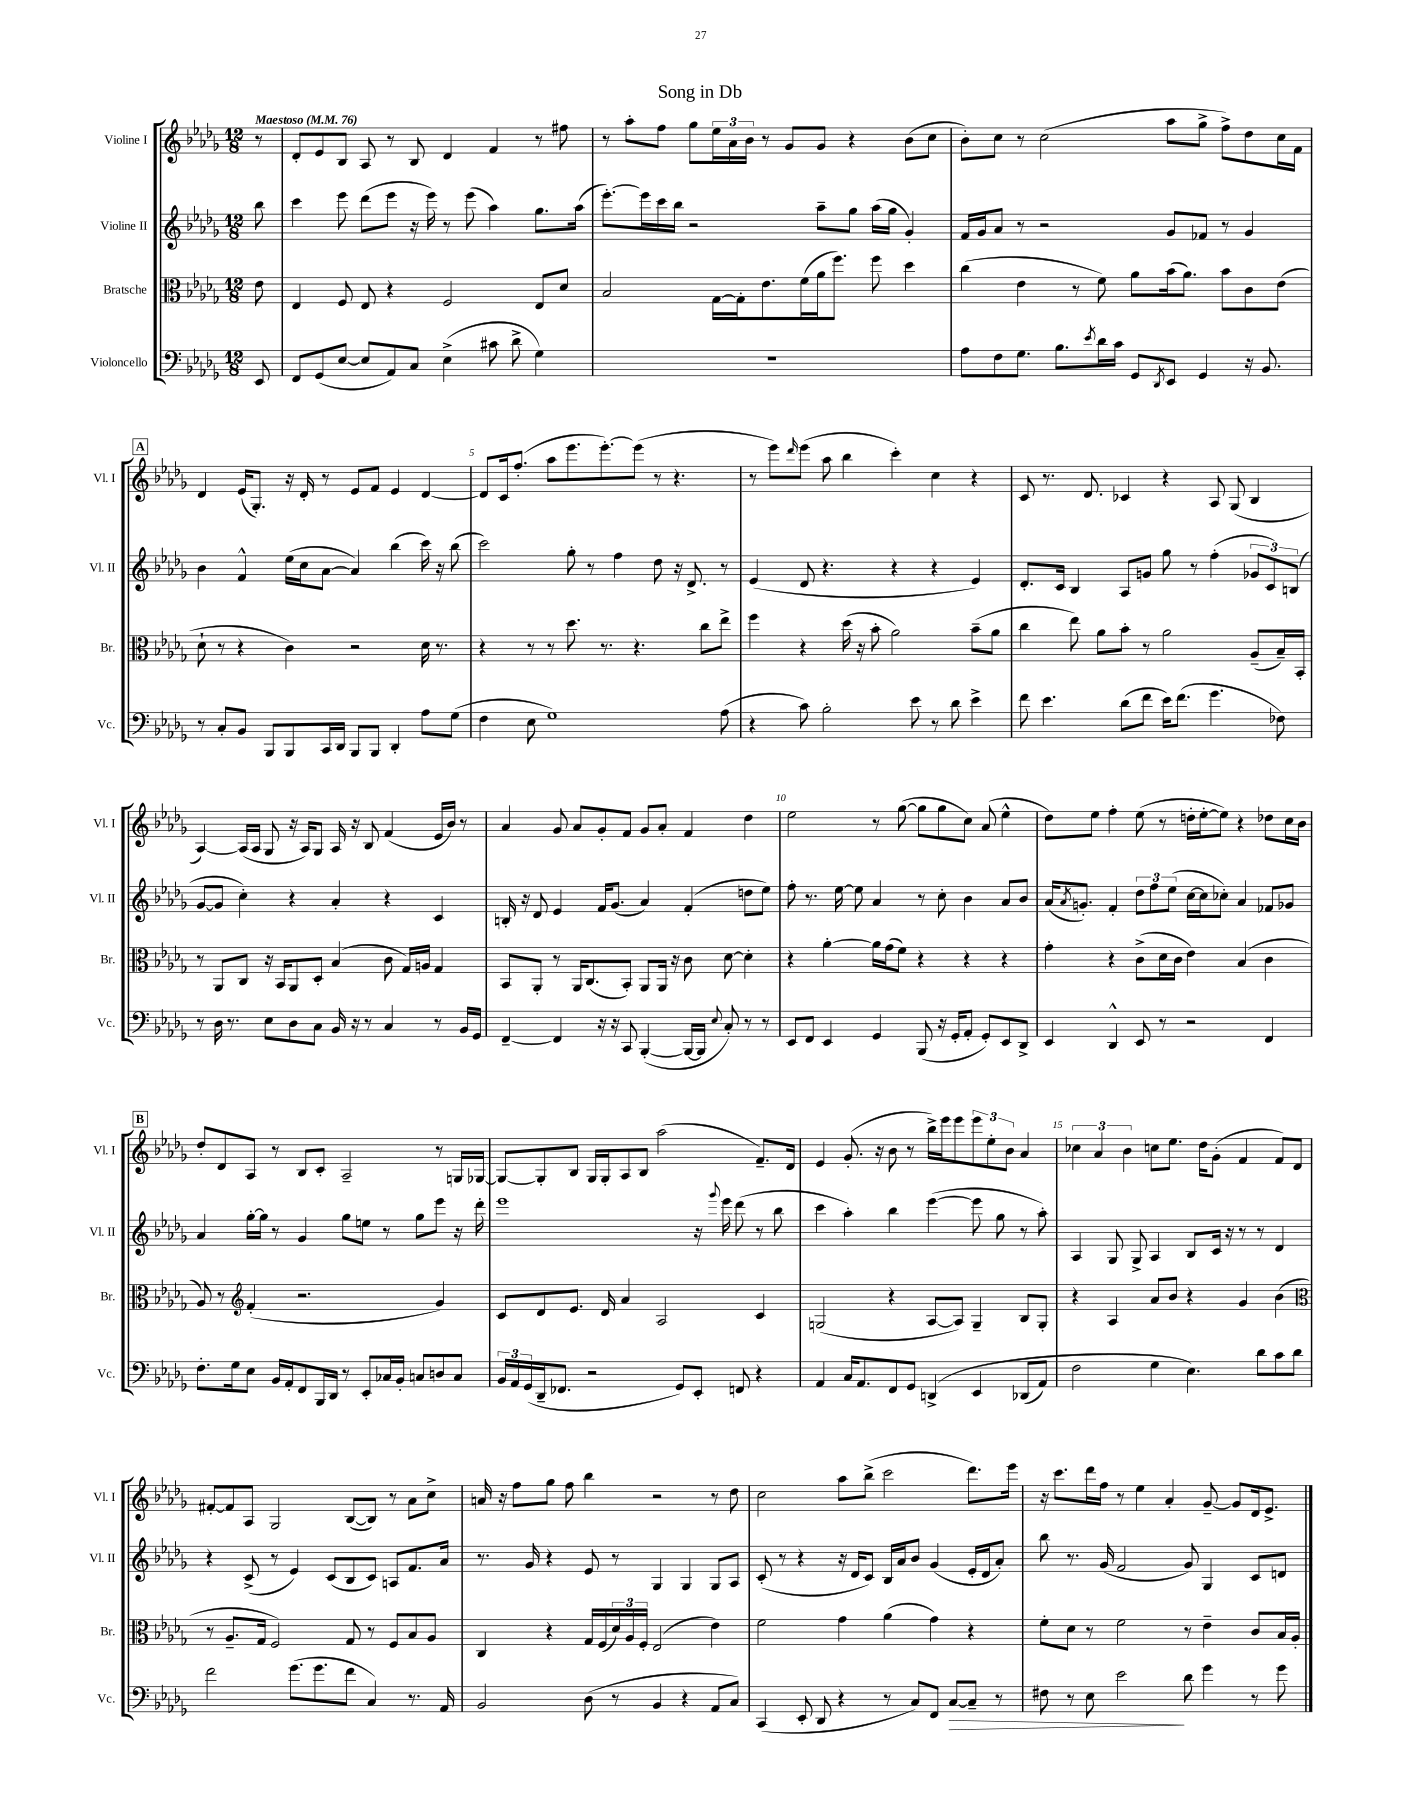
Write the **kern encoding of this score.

**kern	**kern	**kern	**kern
*staff4	*staff3	*staff2	*staff1
*clefF4	*clefC3	*clefG2	*clefG2
*k[b-e-a-d-g-]	*k[b-e-a-d-g-]	*k[b-e-a-d-g-]	*k[b-e-a-d-g-]
*M12/8	*M12/8	*M12/8	*M12/8
*MM76	*MM76	*MM76	*MM76
8EE-	8e-	8bb-	8r
=	=	=	=
8FF	4E-	4ccc	8d-'
(8GG-	.	.	8e-
[8E-	8F	8eee-	8B-
8E-]	8E-	(8ddd-	8A-
8AA-)	4r	8eee-	8r
8C	.	16r	8B-
.	.	16eee-)	.
(4E-^	2F	8r	4d-
.	.	(8eee-	.
8c#	.	4aa-)	4f
8d-^	.	.	.
4G-)	8E-	8.gg-	8r
.	8d-	.	8ff#
.	.	(16aa-	.
=	=	=	=
1.r	2B-	[8.eee-')	8r
.	.	.	8aa-'
.	.	16eee-]	.
.	.	16ccc	8ff
.	.	16bb-	.
.	.	2r	8gg-
.	[16G-	.	24ee-
.	.	.	24a-
.	16G-']	.	.
.	.	.	24b-
.	8.e-	.	8r
.	.	.	8g-
.	(16f	.	.
.	16a-	8aa-~	8g-
.	8.ff)	.	.
.	.	8gg-	4r
.	8ff	(16aa-	.
.	.	16gg-	.
.	4dd-	4g-')	(8b-
.	.	.	8cc
=	=	=	=
8A-	(4cc	16f	8b-')
.	.	16g-	.
8F	.	8a-	8cc
8.G-	4e-	8r	8r
.	.	2r	(2cc
8.B-	.	.	.
.	8r	.	.
8qe-	.	.	.
16d-	8f)	.	.
16c	.	.	.
8GG-	8a-	.	.
8qDD-	.	.	.
8EE-	(16b-	8g-	8aa-
.	8.a-)	.	.
4GG-	.	8f-	8gg-^
.	8b-	8r	8ff^)
16r	8c	4g-	8dd-
8.BB-	.	.	.
.	(8e-	.	16cc
.	.	.	16f
=	=	=	=
8r	8d-`	4b-	4d-
8C'	8r	.	.
8BB-	4r	4f^^	(16e-
.	.	.	8.G-')
8BBB-	.	.	.
8BBB-	4c)	(16ee-	16r
.	.	16cc	16d-'
16CC	.	[8a-	8r
16DD-	.	.	.
8BBB-	2r	4a-])	8e-
8BBB-	.	.	8f
4DD-'	.	(4bb-	4e-
8A-	16d-	16ccc)	[4d-
.	8.r	16r	.
(8G-	.	(8bb-	.
=	=	=	=
4F	4r	2ccc)	8d-]
.	.	.	16c
.	.	.	(8.ff'
8E-	8r	.	.
1G-)	8r	.	8aa-
.	8.dd-	8gg-'	8.eee-
.	.	8r	.
.	8.r	.	[8.eee-')
.	.	4ff	.
.	4.r	.	(8eee-]
.	.	8dd-	8r
.	.	16r	4.r
.	.	8.d-^	.
.	8cc	.	.
(8A-	8ee-^	8r	.
=	=	=	=
4r	4ff	(4e-	8r
.	.	.	8eee-)
.	.	.	16qqddd-
8c)	4r	8d-	(8eee-
2B-'	.	4.r	8aa-
.	(16dd-	.	4bb-
.	16r	.	.
.	8b-'	.	.
.	2a-)	4r	4ccc')
8e-	.	.	.
8r	.	4r	4cc
8d-	.	.	.
4e-^	(8b-~	4e-)	4r
.	8a-	.	.
=	=	=	=
8f	4cc	8.d-'	8c
4.e-	.	.	8.r
.	.	16c	.
.	8ee-)	4B-	.
.	.	.	8.d-
.	8a-	.	.
(8d-	8b-'	8A-	4c-
8f	8r	8g	.
16e-)	2a-	8gg-	4r
(8.f	.	.	.
.	.	8r	.
4.g-	.	(4ff'	8A-
.	.	.	(8G-
.	(8A-~	12g-	4B-
.	.	12c)	.
8F-)	16B-~)	.	.
.	.	(12B	.
.	16BB-'	.	.
=	=	=	=
8r	8r	[8g-	[4A-)
16D-	8AA-	8g-]	.
8.r	.	.	.
.	8C	4cc')	(16A-]
.	.	.	16A-
8E-	16r	.	8G-
.	16BB-	.	.
8D-	8AA-	4r	16r
.	.	.	16A-)
8C	8D-'	.	8G-
16BB-	(4B-	4a-'	16A-
16r	.	.	16r
8r	.	.	8B-
4C	8c	4r	(4f
.	16G-)	.	.
.	16A	.	.
8r	4G-	4c	16e-
.	.	.	16b-)
16BB-	.	.	8r
16GG-	.	.	.
=	=	=	=
[4FF~	8BB-	16B'	4a-
.	.	16r	.
.	8AA-'	8d-	.
4FF]	8r	4e-	8g-
.	16AA-	.	8a-
.	(8.C	.	.
16r	.	16f	8g-'
16r	.	(8.g-	.
8CC	8BB-')	.	8f
([4BBB-'	8AA-	4a-)	8g-
.	16AA-	.	8a-'
.	16r	.	.
16BBB-_	8c	(4f'	4f
16BBB-]	.	.	.
8qqE-	.	.	.
8C')	[8d-	.	.
8r	4d-']	8dd	4dd-
8r	.	8ee-)	.
=	=	=	=
8EE-	4r	8ff'	2ee-
8FF	.	8.r	.
4EE-	[4a-'	.	.
.	.	[16ee-	.
.	.	8ee-]	.
4GG-	16a-]	4a-	8r
.	(16g-	.	.
.	8f)	.	([8gg-
(8BBB-	4r	8r	8gg-]
16r	.	8cc'	8gg-
16GG-'	.	.	.
8AA-'	4r	4b-	8cc)
8GG-')	.	.	(8a-
8EE-	4r	8a-	4ee-^^
8DD-^	.	8b-	.
=	=	=	=
4EE-	4g-'	(16a-	8dd-)
.	.	8qa-	.
.	.	8.g')	.
.	.	.	8ee-
4DD-^^	4r	4f'	4ff'
8EE-	(8c^	12dd-	(8ee-
.	.	12ff	.
8r	16d-	.	8r
.	.	(12ee-	.
.	16c	.	.
2r	4e-)	[16cc	16dd'
.	.	16cc]	[16ee-'
.	.	8cc-')	8ee-])
.	(4B-	4a-	4r
4FF	4c	8f-	8dd-
.	.	8g-	16cc
.	.	.	16b-
=	=	=	=
8.F'	8A-)	4a-	8dd-'
.	8r	.	8d-
16G-	.	.	.
*	*clefG2	*	*
8E-	(4f'	[16gg-'	8A-
.	.	16gg-]	.
16BB-	.	8r	8r
16AA-'	.	.	.
8FF	2.r	4g-	8B-
16BBB-	.	.	8c'
16DD-	.	.	.
8r	.	8gg-	2A-~
8EE-'	.	8ee	.
16C-	.	8r	.
16BB-'	.	.	.
8C	.	8gg-	.
8D	4g-)	8eee-	8r
8C	.	16r	16G
.	.	16ddd-'	[16G-
=	=	=	=
24BB-	8c	1eee-	8G-_
24AA-	.	.	.
(24GG-	.	.	.
16DD-~	8d-	.	8G-']
8.FF-	.	.	.
.	8.e-	.	8B-
2r	.	.	16G-
.	16d-	.	16G-'
.	4a-	.	8A-
.	.	.	8B-
.	2A-	.	(2aa-
8GG-)	.	.	.
8EE-'	.	16r	.
.	.	8qqggg-	.
.	.	16eee-	.
8FF	.	(8ddd-	.
4r	4c	8r	8.f~)
.	.	8bb-	.
.	.	.	16d-
=	=	=	=
4AA-	(2G	4ccc	4e-
16C	.	4aa-')	(8.g-'
8.AA-	.	.	.
.	.	.	16r
8FF	4r	4bb-	8b-
8GG-	.	.	8r
&(4DD^	[8A-	([4eee-	16bb-^)
.	.	.	16eee-
.	8A-])	.	8eee-
4EE-	4G~	8eee-]	12eee-
.	.	.	12ee-'
.	.	8gg-	.
.	.	.	12b-
(8DD-	8B-	8r	4a-
8AA-)	8G'	8aa-')	.
=	=	=	=
2F	4r	4A-	6cc-
.	.	.	6a-
.	4A-	8G-	.
.	.	.	6b-
.	.	8G-^	.
4G-	8a-	4A-	8cc
.	8b-	.	8.ee-
4.E-&)	4r	8B-	.
.	.	.	16dd-
.	.	16c	(8g-'
.	.	16r	.
.	4g-	8r	4f
8d-	.	8r	.
8c	(4b-	4d-	8f)
8d-	.	.	8d-
=	=	=	=
*	*clefC3	*	*
2f	8r	4r	[8f#'
.	8.A-~	.	8f#]
.	.	(8c^	8A-
.	16G-	.	.
.	2F)	8r	2G-
(8.g-	.	4e-)	.
8.g-	.	.	.
.	.	(8c	.
8f	8G-	8B-	([8B-
4C)	8r	8c)	8B-])
.	8F	8A	8r
8.r	8B-	8.f	8a-
.	8A-	.	8cc^
16AA-	.	16a-	.
=	=	=	=
2BB-	4C	8.r	16a
.	.	.	16r
.	.	.	8ff
.	.	16g-	.
.	4r	4r	8gg-
.	.	.	8ff
(8D-	16G-	8e-	4bb-
.	(16F	.	.
8r	24d-)	8r	.
.	24A-	.	.
.	24F'	.	.
4BB-	(2E-	4G-	2r
4r	.	4G-	.
8AA-	4e-)	8G-	8r
8C)	.	8A-	8dd-
=	=	=	=
(4CC	2f	(8c'	2cc
.	.	8r	.
8EE-'	.	4r	.
8DD-	.	.	.
4r	4g-	16r	8aa-
.	.	16d-	.
.	.	8c)	(8bb-^
8r	(4a-	16B-	2ccc
.	.	16a-	.
8C)	.	8b-	.
8FF	4g-)	(4g-	.
[8C	.	.	.
8C~]	4r	16e-'	8.ddd-)
.	.	16d-	.
8r	.	8a-')	.
.	.	.	16eee-
=	=	=	=
8F#	8f'	8bb-	16r
.	.	.	8.ccc
8r	8d-	8.r	.
8E-	8r	.	16ddd-
.	.	(16g-	16ff
2e-	2f	2f	8r
.	.	.	4ee-
.	.	.	4a-'
8d-	8r	8g-)	.
4g-	4e-~	4G-	[8g-~
.	.	.	8g-]
8r	8c	8c	16d-
.	.	.	8.e-^
8g-	16B-	8d	.
.	16A-'	.	.
==	==	==	==
*-	*-	*-	*-
